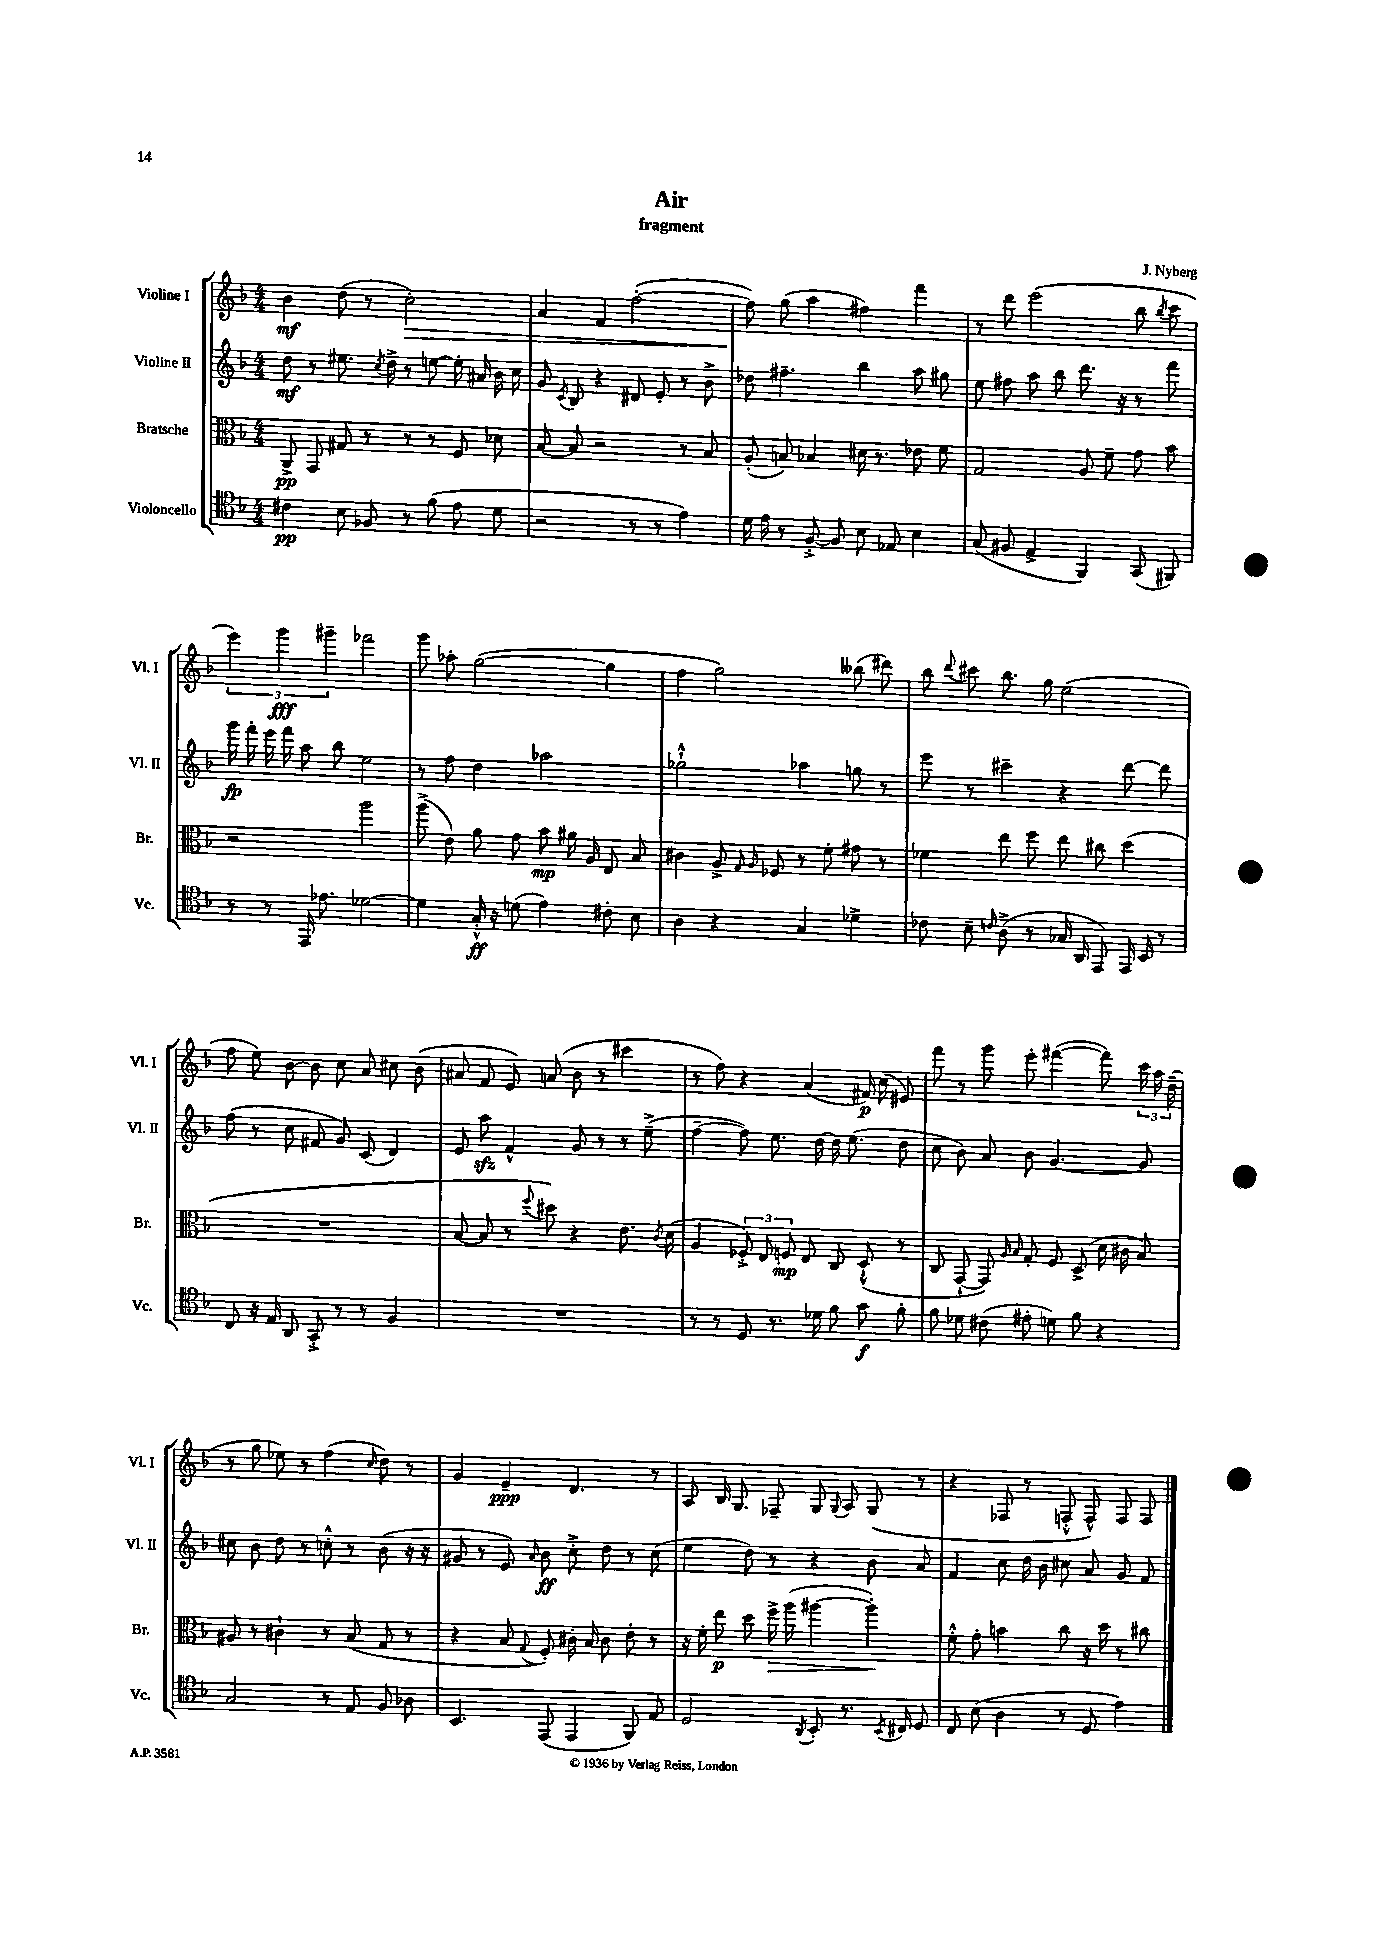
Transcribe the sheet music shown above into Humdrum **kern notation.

**kern	**kern	**kern	**kern
*staff4	*staff3	*staff2	*staff1
*clefC4	*clefC3	*clefG2	*clefG2
*k[b-]	*k[b-]	*k[b-]	*k[b-]
*M4/4	*M4/4	*M4/4	*M4/4
4c#	8AA^	8dd	4b-
.	8GG	8r	.
8B-	8G#	8.ee#	(8dd
8F-	8r	.	8r
.	.	8qcc	.
.	.	16dd^	.
8r	8r	8r	2cc')
(8f	8r	[8ee	.
8e	8F	16ee']	.
.	.	16a#	.
8d	8d-	16b-	.
.	.	16cc	.
=	=	=	=
2r	[8B-	8g	4a
.	.	8qc	.
.	8B-]	8B-	.
.	2r	4r	4f
8r	.	8d#	([2ff'
8r	.	8e'	.
4e)	8r	8r	.
.	8B-	8b-^	.
=	=	=	=
16d	(8A'	8dd-	8ff])
16e	.	.	.
8r	8B)	4.ff#~	(8gg
[8F'^	4B-	.	4aa
8F]	.	.	.
8B-	16d#	4bb-	4ff#)
.	8.r	.	.
8E-	.	.	.
4B-	8e-	8aa	4fff
.	8f	8gg#	.
=	=	=	=
(8G	2G	8ee	8r
8F#	.	8ff#	8ddd
4E^	.	8aa	(2eee
.	.	8bb-	.
4FF)	8A	8.ddd	.
.	8f~	.	.
.	.	16r	.
(8GG	8g	8r	8bb-
.	.	.	8qbb-
8FF#)	8b-	8fff	8ccc
=	=	=	=
8r	2r	16ggg	6eee)
.	.	16fff'	.
8r	.	16eee	.
.	.	.	6ggg
.	.	16fff	.
16EE	.	8aa	.
8.e-	.	.	.
.	.	.	6ggg#~
.	.	8bb-	.
[2d-	2aa	2ee	2fff-
=	=	=	=
4d-]	(8aa^	8r	8ggg
.	8e)	8ff	8aa-'
16G'^^	8a	4dd	([2gg
16r	.	.	.
(8d	8g	.	.
4e)	8b-	2aa-	.
.	16a#	.	.
.	16A	.	.
8c#'	8E	.	4gg]
8B-	8B-	.	.
=	=	=	=
4A	4c#	2gg-`^^	4ff
4r	8A^	.	2gg)
.	16qqG	.	.
.	16qqA	.	.
.	8F-	.	.
4G	8r	4aa-	.
.	8f'	.	.
4d-^	8g#	8gg	(8bb--
.	8r	8r	8ddd#)
=	=	=	=
8c-	4f-	8eee	8bb-
.	.	.	8qqddd
8B-~	.	8r	8ccc#
16qqc	.	.	.
(8A^	8ee	4ccc#~	8.bb-
8r	8ff	.	.
.	.	.	16gg
16G-	8ee	4r	(2ee
16AA	.	.	.
8EE)	8cc#	.	.
16EE	(4dd	[8ddd	.
16BB-	.	.	.
8r	.	8ddd]	.
=	=	=	=
8C	1r	(8ff	8ff
16r	.	8r	8ee)
16E	.	.	.
8AA	.	8cc	[8b-
8GG'^	.	8f#	8b-]
8r	.	8g)	8cc
8r	.	(8c	8a
4F	.	4d)	8cc#
.	.	.	(8b-
=	=	=	=
1r	[8B-	8e	8a#
.	8B-]	8aa	8f
.	8r	4f^^	8e)
.	8qqff	.	.
.	8dd#)	.	(8a
.	4r	8g	8b-
.	.	8r	8r
.	8.e	8r	4ccc#
.	.	(8ee~^	.
.	8qc	.	.
.	(16d	.	.
=	=	=	=
8r	4A	[4ff~	8r
8r	.	.	8ff)
8D	12F-'^)	8ff])	4r
.	12E	.	.
8.r	.	8.ee	.
.	12F	.	.
.	8E	.	(4a
16d-	.	[16dd	.
8f	8C	16dd]	.
.	.	(8.ee	.
8g	(8D`^^	.	16f#)
.	.	.	(16cc
8f'	8r	8dd	8e#)
=	=	=	=
8f	8C	8cc	8fff
8d-	[8GG`	8b-)	8r
(8c#	8GG])	8a	8ggg
.	16qqA	.	.
.	16qqB-	.	.
8e#'	8G'	8b-	8eee'
8d)	8F	[4.g	([4fff#
8f	(8D^	.	.
4r	16d	.	8fff#])
.	16c#	.	.
.	8B-)	8g]	24ccc
.	.	.	24aa
.	.	.	(24dd~
=	=	=	=
2G	8A#	8cc#	8r
.	8r	8b-	8gg
.	4c#`	8dd	8ee-)
.	.	8r	8r
8r	8r	8cc'^^	(4ff
8E	(8B-	8r	.
.	.	.	16qqcc
8F	8G	(8b-	8dd)
8A-	8r	16r	8r
.	.	16r	.
=	=	=	=
4.BB-	4r	8g#	4g
.	.	8r	.
.	8B-	8e)	4e~
.	8qqG	16qqa	.
(8EE	8F')	8b-	.
4EE	16c#'	8cc'^	4.d
.	16B-	.	.
.	8c#	8dd	.
8FF)	8e'	8r	.
8E	8r	(8cc	8r
=	=	=	=
2D	16r	4ee	8A
.	16f'	.	.
.	8ee	.	16B-
.	.	.	8.G
.	8dd	8dd)	.
.	16ff^	8r	8F-~
.	(16aa	.	.
8qAA	.	.	.
8BB-'	[4aa#	4r	8G
.	.	.	8qqG
8.r	.	.	8A
.	4aa#'])	8b-	(8G
8qBB-	.	.	.
16C#	.	.	.
8D	.	8a	8r
=	=	=	=
8C	8f'^^	4f	4r
(8B-	8g'	.	.
4A	4b	8cc	8F-
.	.	16dd	8r
.	.	16b-	.
8r	8cc	8cc#	8F'^^
8D	16r	8a	8F^^)
.	16dd	.	.
4e)	8r	8g	8F
.	8cc#	8f	8F
==	==	==	==
*-	*-	*-	*-
